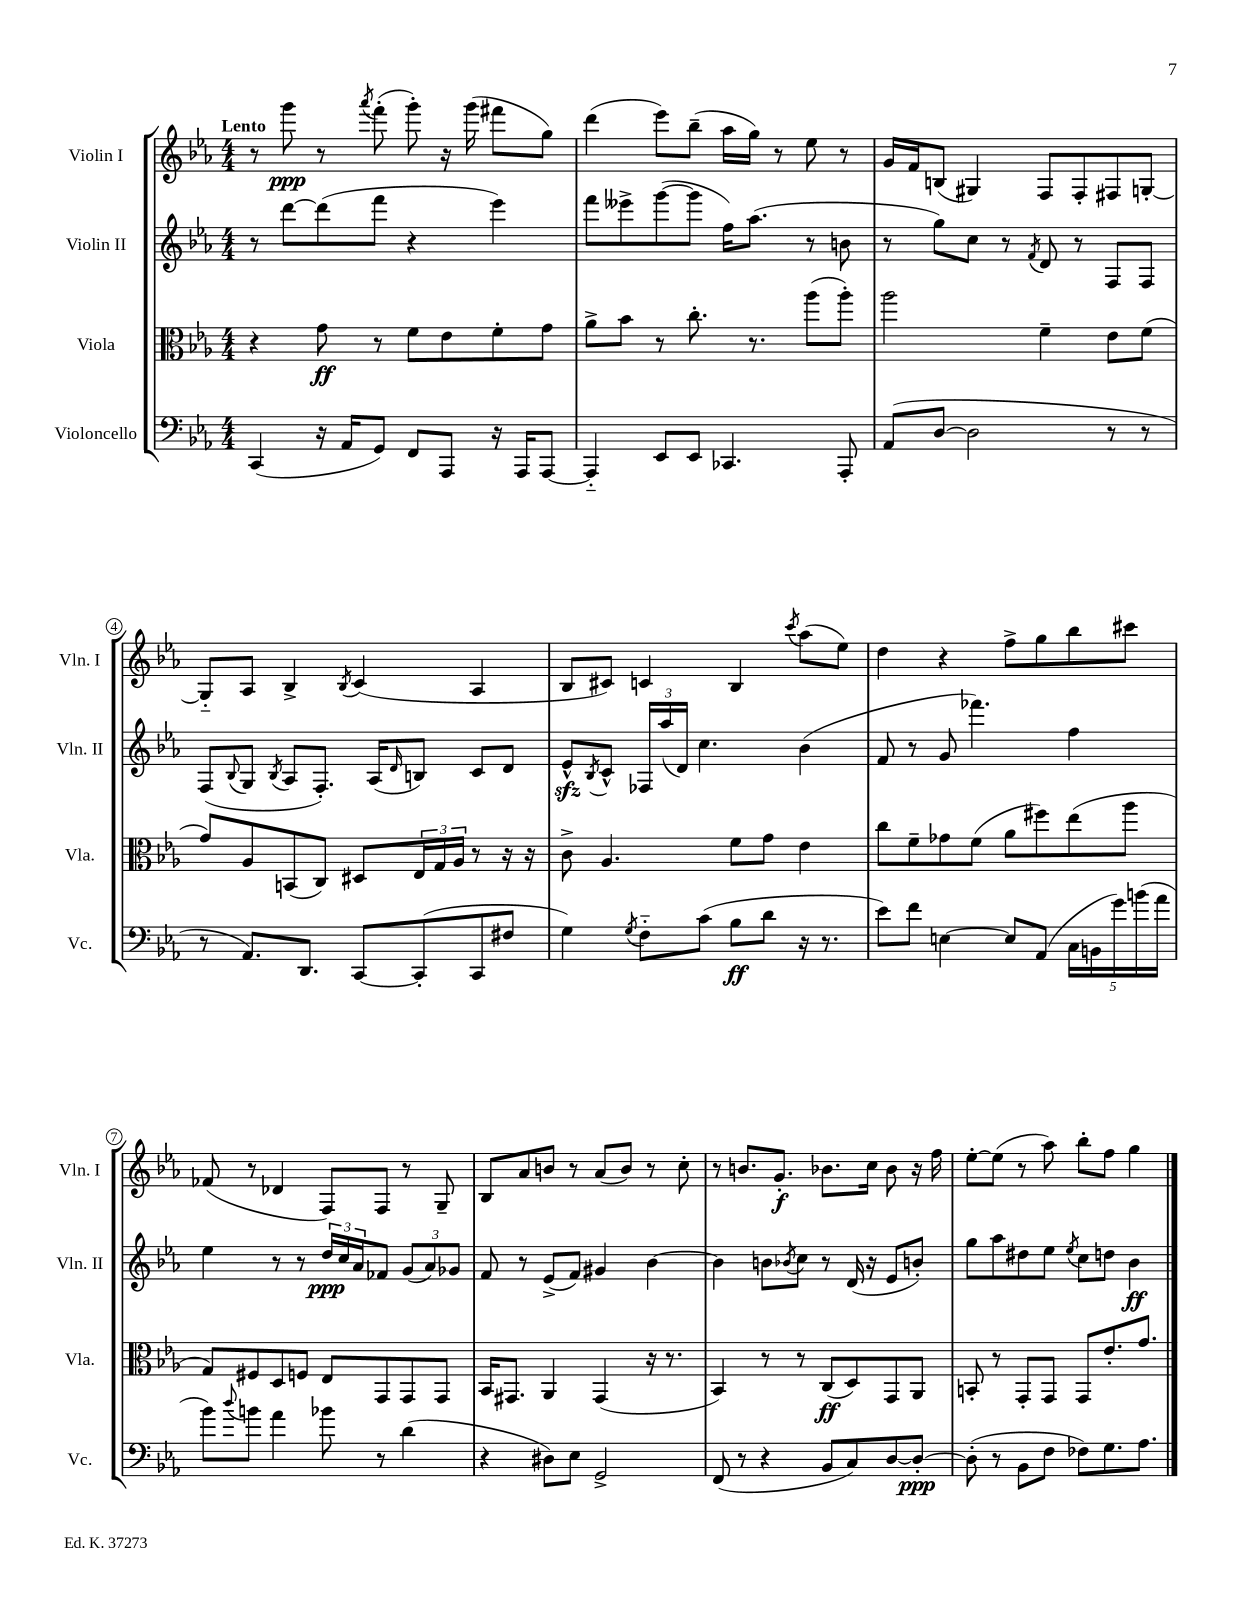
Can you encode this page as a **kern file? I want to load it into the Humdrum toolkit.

**kern	**kern	**kern	**kern
*staff4	*staff3	*staff2	*staff1
*clefF4	*clefC3	*clefG2	*clefG2
*k[b-e-a-]	*k[b-e-a-]	*k[b-e-a-]	*k[b-e-a-]
*M4/4	*M4/4	*M4/4	*M4/4
(4CC	4r	8r	8r
.	.	[8ddd	8ggg
16r	8g	(8ddd]	8r
16AA-	.	.	.
.	.	.	8qaaa-
8GG)	8r	8fff	(8fff'
8FF	8f	4r	8ggg')
8AAA-	8e-	.	16r
.	.	.	(16ggg
16r	8f'	4eee-)	8fff#
16AAA-	.	.	.
[8AAA-	8g	.	8gg)
=	=	=	=
4AAA-'~]	8a-^	8fff	(4ddd
.	8b-	8eee--^	.
8EE-	8r	([8ggg	8eee-)
8EE-	8.cc'	8ggg]	(8bb-~
4.CC-	.	16ff)	16aa-
.	8.r	(8.aa-	16gg)
.	.	.	8r
.	(8aa-	8r	8ee-
8AAA-'	8aa-')	8b	8r
=	=	=	=
(8AA-	2aa-	8r	16g
.	.	.	16f
[8D	.	8gg)	(8B
2D]	.	8cc	4G#)
.	.	8r	.
.	.	8qf	.
.	4f~	8d	8F
.	.	8r	8F'
8r	8e-	8F	8F#
8r	(8f	8F	[8G'
=	=	=	=
8r	8g)	(8F	8G'~]
.	.	8qqB-	.
8.AA-)	8A-	8G	8A-
.	.	8qB-	.
.	(8BB	8A-	4B-^
8.DD	.	.	.
.	8C)	8.F')	.
.	.	.	8qB-
[8CC	8D#	.	(4c
.	.	(16A-	.
.	.	16qqd	.
(8CC']	24E-	8B)	.
.	24G	.	.
.	24A-	.	.
8CC	8r	8c	4A-
8F#	16r	8d	.
.	16r	.	.
=	=	=	=
4G)	8c^	8e-^^	8B-
.	.	8qB-	.
.	4.A-	8c^^	8c#)
8qG	.	.	.
8F'~	.	24F-	4c
.	.	(24aa-	.
.	.	24d)	.
(8c	.	4.cc	.
8B-	8f	.	4B-
8d	8g	.	.
.	.	.	8qccc
16r	4e-	(4b-	(8aa-
8.r	.	.	.
.	.	.	8ee-)
=	=	=	=
8e-)	8cc	8f	4dd
8f	8f~	8r	.
[4E	8g-	8g	4r
.	(8f	4.fff-)	.
8E]	8a-	.	8ff^
(8AA-	8ff#)	.	8gg
20C	(8ee-	4ff	8bb-
20BB	.	.	.
20g)	.	.	.
.	8aa-	.	8ccc#
(20b	.	.	.
20a-	.	.	.
=	=	=	=
8b-)	8G)	4ee-	(8f-
8qqdd	.	.	.
8b	8F#	.	8r
4a-	8D	8r	4d-
.	8F	8r	.
8b-	8E-	24dd	8F)
.	.	24cc	.
.	.	24a-	.
8r	8GG	8f-	8F
(4d	8GG	(12g	8r
.	.	12a-)	.
.	8GG	.	8G~
.	.	12g-	.
=	=	=	=
4r	16BB-	8f	8B-
.	8.GG#	.	.
.	.	8r	8a-
8D#)	4AA-	(8e-^	8b
8E-	.	8f)	8r
2GG^	(4GG#	4g#	(8a-
.	.	.	8b)
.	16r	[4b-	8r
.	8.r	.	.
.	.	.	8cc'
=	=	=	=
(8FF	4BB-)	4b-]	8r
8r	.	.	8.b
4r	8r	8b	.
.	.	.	8.g'
.	.	8qb-	.
.	8r	8cc	.
8BB-	(8C	8r	8.b-
8C)	8D)	(16d	.
.	.	16r	16cc
[8D	8GG	8e-	8b-
8D'_	8AA-	8b')	16r
.	.	.	16ff
=	=	=	=
(8D']	8BB'	8gg	[8ee-'
8r	8r	8aa-	(8ee-]
8BB-	8GG'	8dd#	8r
8F	8GG	8ee-	8aa-)
.	.	8qee-	.
8F-)	8GG	8cc	8bb-'
8.G	8.e-'	8dd	8ff
.	.	4b-	4gg
8.A-	8.g	.	.
==	==	==	==
*-	*-	*-	*-
